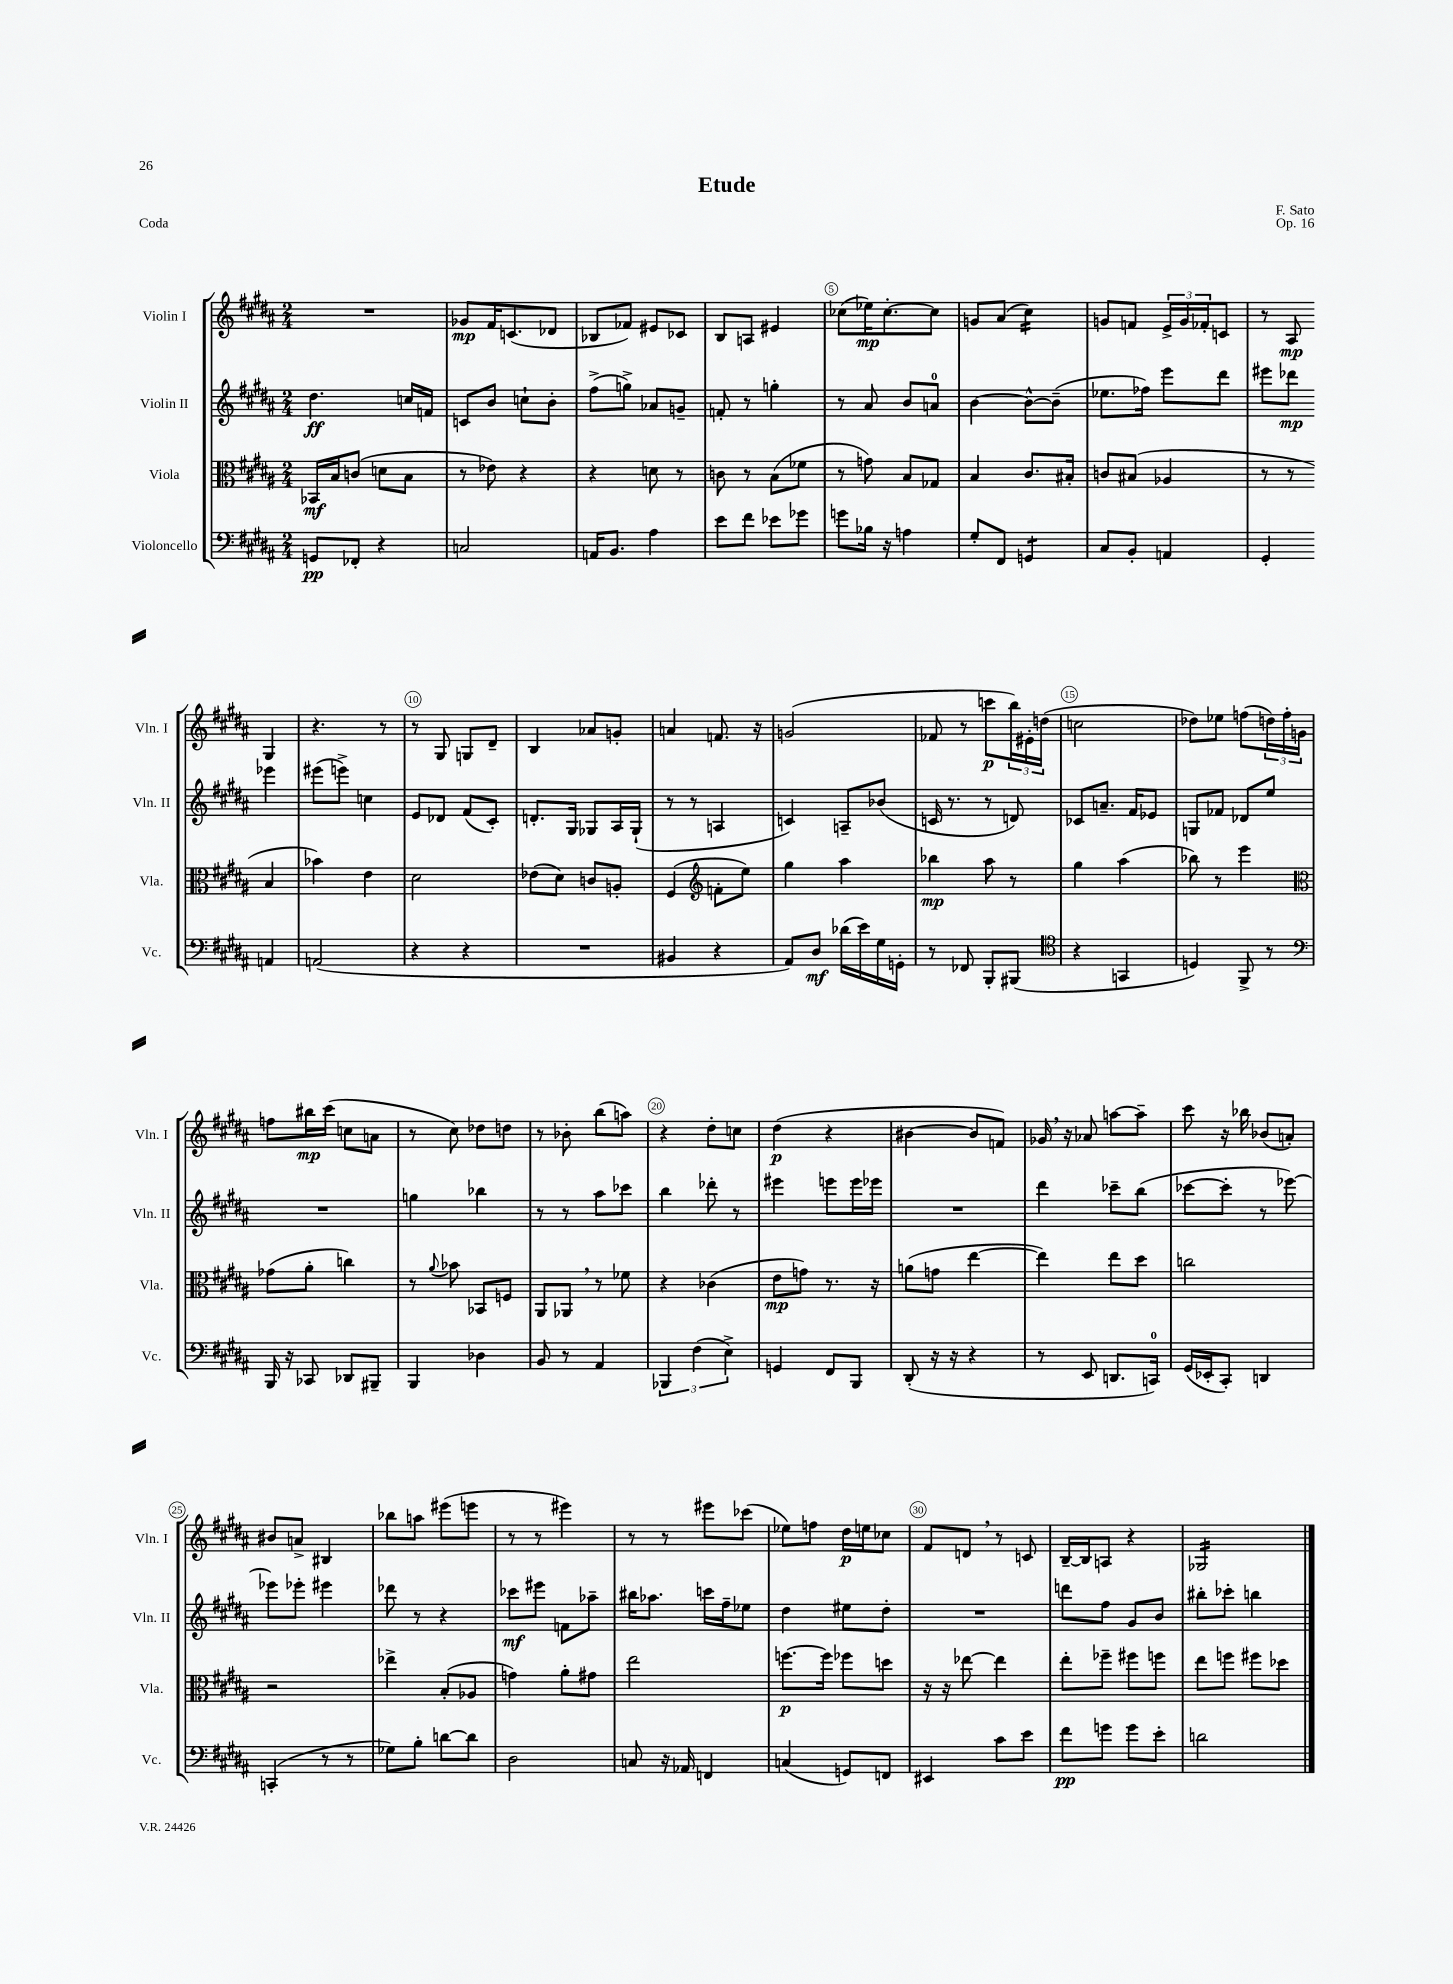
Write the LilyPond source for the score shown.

\header { title = "Etude" composer = "F. Sato" opus = "Op. 16" piece = "Coda" }
<<
\new StaffGroup <<
\new Staff = "s0" \with { instrumentName = "Violin I" shortInstrumentName = "Vln. I" } {
    \clef treble \key b \major \numericTimeSignature \time 2/4
    R2 |
    ges'8\mp fis'16 c'8.( des'8 |
    bes8 fes'8) eis'8 ces'8 |
    b8 a8 eis'4 |
    ces''8( ees''16\mp) ces''8.~-. ces''8 |
    g'8 ais'8( cis''4:16) |
    g'8 f'8 \tuplet 3/2 { e'16-> g'16 fes'16-. } c'8 |
    r8 ais8\mp gis4 |
    r4. r8 |
    r8 gis8 g8 dis'8-- |
    b4 aes'8 g'8-. |
    a'4 f'8. r16 |
    g'2( |
    fes'8 r8 c'''8\p \tuplet 3/2 { b''16) eis'16-. d''16( } |
    c''2 |
    des''8) ees''8 f''8( \tuplet 3/2 { d''16) f''16-. g'16 } |
    f''8 bis''16\mp cis'''16( c''8 a'8 |
    r8 cis''8) des''8 d''8 |
    r8 bes'8-. b''8( a''8) |
    r4 dis''8-. c''8 |
    dis''4\p( r4 |
    bis'4~ bis'8 f'8) |
    ges'16 \breathe r16 aes'8 a''8~ a''8-- |
    cis'''8 r16 bes''16 bes'8( a'8-.) |
    bis'8 a'8-> bis4 |
    bes''8 a''8 eis'''8( e'''8 |
    r8 r8 eis'''4) |
    r8 r8 eis'''8 ces'''8( |
    ees''8) f''8 dis''16\p e''16 ces''8 |
    fis'8 d'8 \breathe r8 c'8 |
    b16~-- b16 a8 r4 |
    ges2:16 \bar "|." |
}
\new Staff = "s1" \with { instrumentName = "Violin II" shortInstrumentName = "Vln. II" } {
    \clef treble \key b \major \numericTimeSignature \time 2/4
    dis''4.\ff c''16 f'16 |
    c'8 b'8 c''8-! b'8-. |
    fis''8->( g''8->) aes'8 g'8-- |
    f'8-. r8 g''4-. |
    r8 ais'8 b'8 a'8-0 |
    b'4~ b'8~-^ b'8--( |
    ees''8. fes''16) e'''8 dis'''8 |
    eis'''8 des'''8\mp ees'''4 |
    eis'''8( e'''8->) c''4 |
    e'8 des'8 fis'8( cis'8-.) |
    d'8.-. gis16 ges8 ais16 ges16-!( |
    r8 r8 a4 |
    c'4) a8-- bes'8( |
    c'16 r8. r8 d'8) |
    ces'8 a'8.-- fis'16 ees'8 |
    g8 fes'8 des'8 e''8 |
    R2 |
    g''4 bes''4 |
    r8 r8 ais''8 ces'''8 |
    b''4 des'''8-. r8 |
    eis'''4 e'''8 e'''16 ees'''16 |
    R2 |
    dis'''4 ces'''8-- b''8( |
    ces'''8~ ces'''8-. r8 ees'''8~) |
    ees'''8 ees'''8-. eis'''4 |
    des'''8 r8 r4 |
    ces'''8\mf eis'''8 f'8 aes''8-- |
    bis''16 aes''8. c'''16 fis''16-- ees''8 |
    dis''4 eis''8 dis''8-. |
    R2 |
    d'''8 fis''8 gis'8 b'8 |
    bis''8-. ces'''8-. b''4 \bar "|." |
}
\new Staff = "s2" \with { instrumentName = "Viola" shortInstrumentName = "Vla." } {
    \clef alto \key b \major \numericTimeSignature \time 2/4
    bes,16\mf b16 c'8( d'8 b8 |
    r8 ees'8) r4 |
    r4 d'8 r8 |
    c'8 r8 b8( fes'8 |
    r8 g'8) b8 ges8 |
    b4 cis'8. bis16-. |
    c'8 bis8( aes4 |
    r8 r8 b4 |
    bes'4) e'4 |
    dis'2 |
    ees'8( dis'8) c'8 a8-. |
    fis4( \clef treble f'8-. e''8) |
    gis''4 ais''4 |
    bes''4\mp ais''8 r8 |
    gis''4 ais''4( |
    bes''8) r8 e'''4 |
    \clef alto ges'8( ais'8-. c''4) |
    r8 \appoggiatura { ais'8 } bes'8 bes,8 f8 |
    ais,8 aes,8 \breathe r8 fes'8 |
    r4 ces'4( |
    e'8\mp g'8) r8. r16 |
    a'8( g'8 e''4~ |
    e''4) e''8 dis''8 |
    c''2 |
    r2 |
    ees''4-> b8-.( aes8 |
    g'4) ais'8-. gis'8 |
    e''2 |
    f''8.~\p f''16 fes''8 d''8 |
    r16 r16 ees''8~ ees''4 |
    e''8-. fes''8-- fis''8 f''8 |
    e''8 f''8 fis''8 des''8 \bar "|." |
}
\new Staff = "s3" \with { instrumentName = "Violoncello" shortInstrumentName = "Vc." } {
    \clef bass \key b \major \numericTimeSignature \time 2/4
    g,8\pp fes,8-. r4 |
    c2 |
    a,16 b,8. ais4 |
    e'8 fis'8 ees'8 ges'8 |
    g'8 bes16 r16 a4 |
    gis8-. fis,8 g,4:8 |
    cis8 b,8-. a,4 |
    gis,4-. a,4 |
    a,2( |
    r4 r4 |
    R2 |
    bis,4 r4 |
    ais,8) dis8\mf des'16( e'16) gis16 g,16-. |
    r8 fes,8 b,,8-. bis,,8( |
    \clef tenor r4 g,4 |
    d4) fis,8-> r8 |
    \clef bass b,,16 r16 ces,8 des,8 bis,,8-- |
    b,,4 des4 |
    b,8 r8 ais,4 |
    \tuplet 3/2 { bes,,4 fis4( e4->) } |
    g,4 fis,8 b,,8 |
    dis,8-.( r16 r16 r4 |
    r8 e,8 d,8. c,16-0) |
    gis,16( ees,16-. cis,8-.) d,4 |
    c,4-.( r8 r8 |
    ges8) b8-. d'8~ d'8 |
    dis2 |
    c8 r16 aes,16 f,4 |
    c4( g,8) f,8 |
    eis,4 cis'8 e'8 |
    fis'8\pp g'8 g'8 e'8-. |
    d'2 \bar "|." |
}
>>
>>
\layout { \context { \Score \override BarNumber.break-visibility = ##(#f #t #t) barNumberVisibility = #(every-nth-bar-number-visible 5) \override BarNumber.stencil = #(make-stencil-circler 0.1 0.3 ly:text-interface::print) } }
